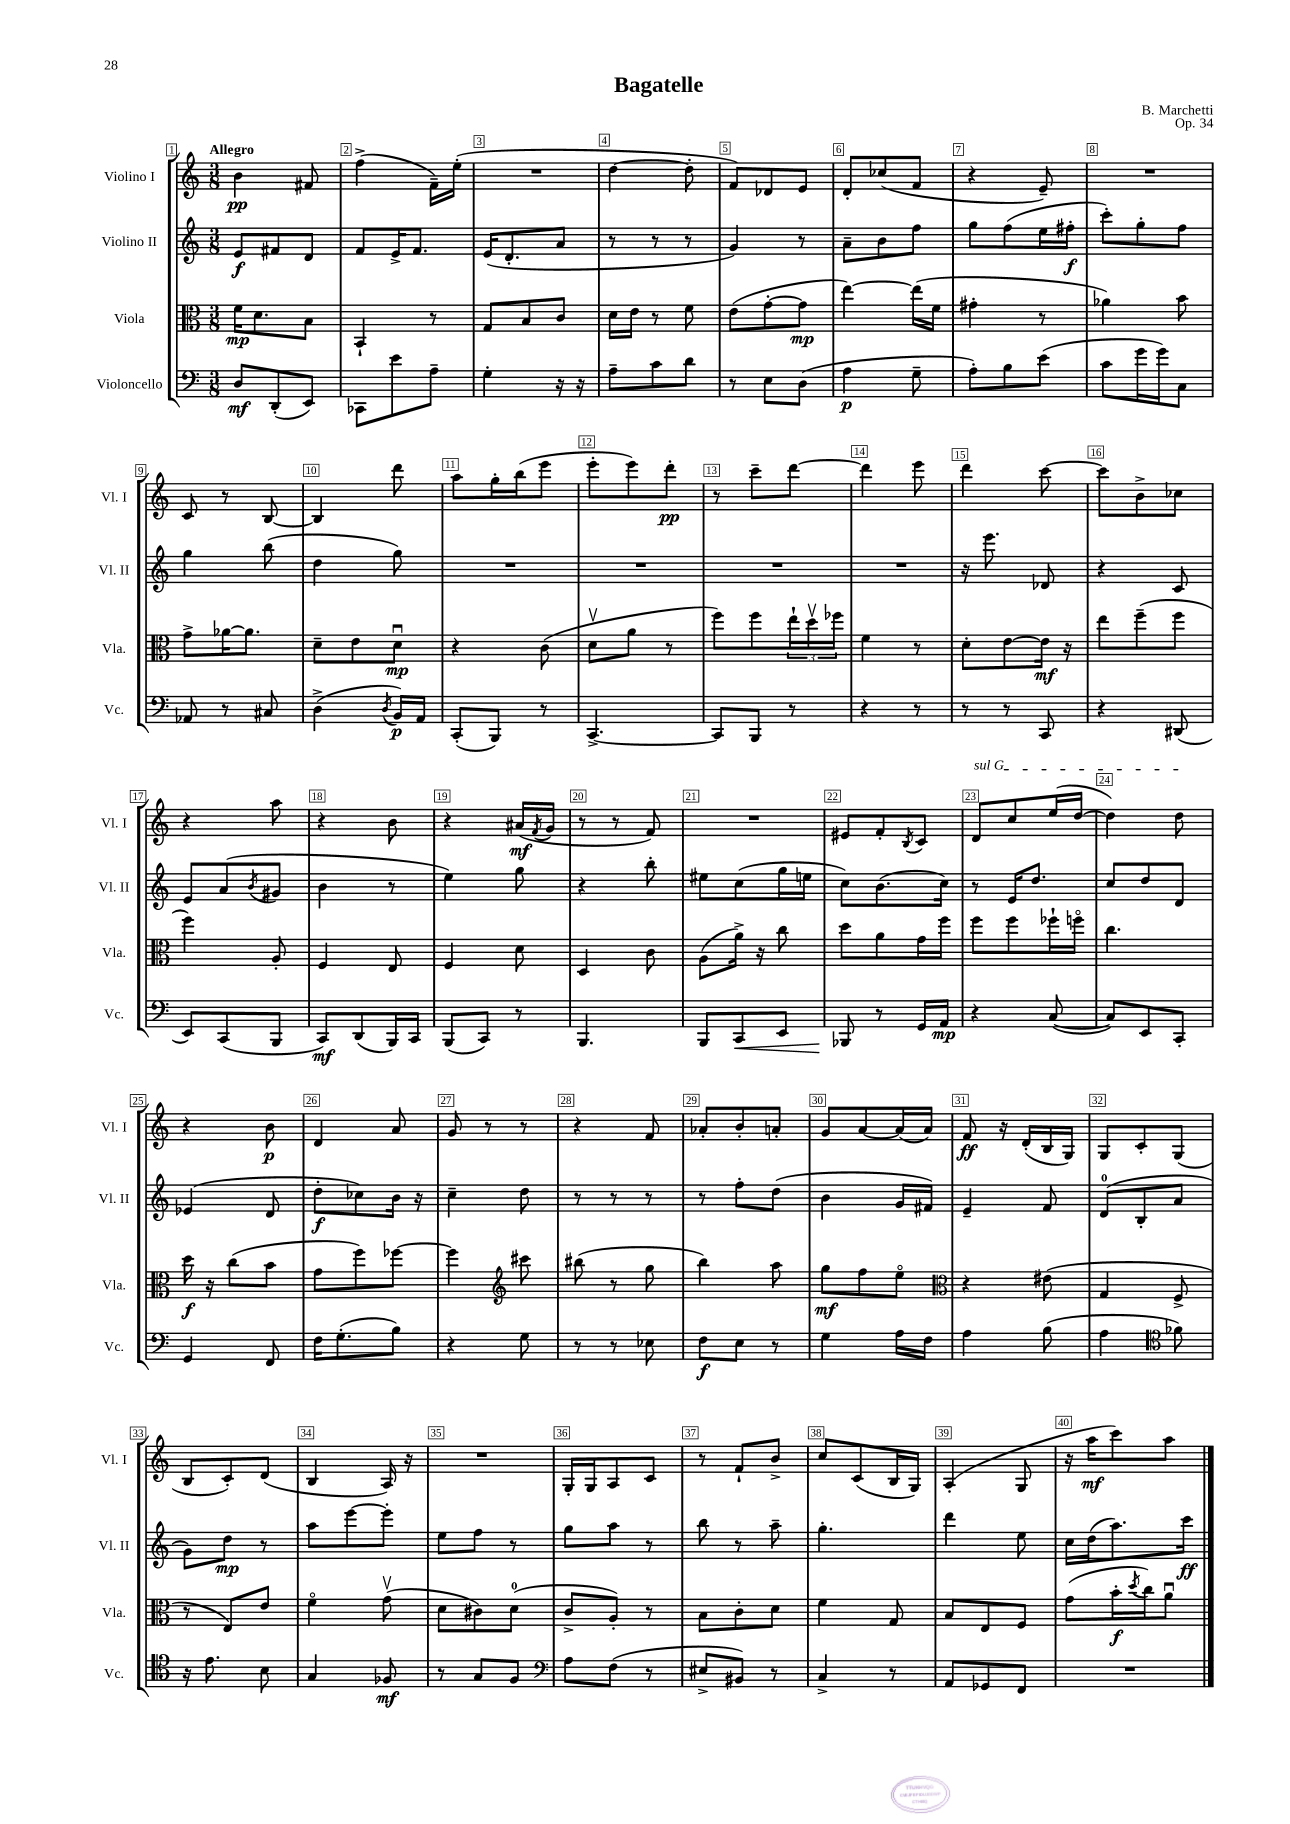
\header { title = "Bagatelle" composer = "B. Marchetti" opus = "Op. 34" }
<<
\new StaffGroup <<
\new Staff = "s0" \with { instrumentName = "Violino I" shortInstrumentName = "Vl. I" } {
    \clef treble \key c \major \numericTimeSignature \time 3/8 \tempo "Allegro"
    b'4\pp fis'8 |
    f''4->( f'16--) e''16-.( |
    R4. |
    d''4~ d''8-. |
    f'8) des'8 e'8 |
    d'8-. ces''8( f'8 |
    r4 e'8--) |
    R4. |
    c'8 r8 b8~ |
    b4 d'''8 |
    a''8 g''16-. b''16( e'''8 |
    e'''8-. e'''8) d'''8-.\pp |
    r8 c'''8-- d'''8~ |
    d'''4 e'''8 |
    d'''4 c'''8~ |
    c'''8 b'8-> ces''8 |
    r4 a''8 |
    r4 b'8 |
    r4 ais'16\mf( \acciaccatura { f'8 } g'16 |
    r8 r8 f'8) |
    R4. |
    eis'8 f'8-. \acciaccatura { b8 } c'8 |
    \once \override TextSpanner.bound-details.left.text = \markup { \italic "sul G" } d'8\startTextSpan c''8 e''16( d''16~ |
    d''4) d''8\stopTextSpan |
    r4 b'8\p |
    d'4 a'8 |
    g'8 r8 r8 |
    r4 f'8 |
    aes'8-. b'8-. a'8-. |
    g'8 a'8~ a'16( a'16) |
    f'8\ff r16 d'16-.( b16 g16) |
    g8 c'8-. g8( |
    b8 c'8-.) d'8( |
    b4 a16) r16 |
    R4. |
    g16-. g16 a8 c'8 |
    r8 f'8-! b'8-> |
    c''8 c'8( b16 g16) |
    a4-.( g8 |
    r16 a''16\mf c'''8) a''8 \bar "|." |
}
\new Staff = "s1" \with { instrumentName = "Violino II" shortInstrumentName = "Vl. II" } {
    \clef treble \key c \major \numericTimeSignature \time 3/8
    e'8\f fis'8 d'8 |
    f'8 e'16-> f'8. |
    e'16( d'8.-. a'8 |
    r8 r8 r8 |
    g'4) r8 |
    a'8-- b'8 f''8 |
    g''8 f''8( e''16 fis''16-.\f |
    c'''8-.) g''8-. f''8 |
    g''4 b''8( |
    d''4 g''8) |
    R4. |
    R4. |
    R4. |
    R4. |
    r16 e'''8. des'8 |
    r4 c'8 |
    e'8 a'8( \acciaccatura { b'8 } gis'8 |
    b'4 r8 |
    e''4) g''8 |
    r4 b''8-. |
    eis''8 c''8( g''16 e''16 |
    c''8) b'8.( c''16) |
    r8 e'16 d''8. |
    c''8 d''8 d'8 |
    ees'4( d'8 |
    d''8-.\f ces''8) b'16 r16 |
    c''4-- d''8 |
    r8 r8 r8 |
    r8 f''8-. d''8( |
    b'4 g'16 fis'16) |
    e'4-- f'8 |
    d'8-0( b8-. a'8 |
    g'8) d''8\mp r8 |
    a''8 e'''8~ e'''8-. |
    e''8 f''8 r8 |
    g''8 a''8 r8 |
    b''8 r8 a''8-- |
    g''4.-. |
    d'''4 e''8 |
    c''16 d''16( a''8.) c'''16\ff \bar "|." |
}
\new Staff = "s2" \with { instrumentName = "Viola" shortInstrumentName = "Vla." } {
    \clef alto \key c \major \numericTimeSignature \time 3/8
    f'16\mp d'8. b8 |
    b,4-! r8 |
    g8 b8 c'8 |
    d'16 e'16 r8 f'8 |
    e'8( g'8~-. g'8\mp |
    e''4~) e''16( f'16 |
    gis'4-. r8 |
    aes'4) b'8 |
    g'8-> aes'16~ aes'8. |
    d'8-- e'8 d'8\downbow\mp |
    r4 c'8( |
    d'8\upbow a'8 r8 |
    f''8) f''8 \tuplet 3/2 { e''16-! d''16\upbow fes''16 } |
    f'4 r8 |
    d'8-. e'8~ e'16\mf r16 |
    e''8 f''8--( f''8 |
    f''4) a8-. |
    f4 e8 |
    f4 d'8 |
    d4 c'8 |
    a8( a'16->) r16 c''8 |
    d''8 a'8 g'16 f''16 |
    f''8 f''8 fes''16-! f''16\flageolet |
    c''4. |
    d''16\f r16 c''8( b'8 |
    g'8 f''8) fes''8~ |
    fes''4 \clef treble cis'''8 |
    bis''8( r8 g''8 |
    b''4) a''8 |
    g''8\mf f''8 e''8\flageolet |
    \clef alto r4 eis'8( |
    g4 f8-> |
    r8 e8) e'8 |
    f'4\flageolet g'8\upbow( |
    d'8 cis'8) d'8-0( |
    c'8-> a8-.) r8 |
    b8 c'8-. d'8 |
    f'4 g8 |
    b8 e8 f8 |
    g'8( b'16-.\f \acciaccatura { d''8 } c''16) a'8\downbow \bar "|." |
}
\new Staff = "s3" \with { instrumentName = "Violoncello" shortInstrumentName = "Vc." } {
    \clef bass \key c \major \numericTimeSignature \time 3/8
    d8\mf d,8-.( e,8) |
    ces,8 e'8 a8-- |
    g4-. r16 r16 |
    a8-- c'8 d'8 |
    r8 e8 d8( |
    a4\p g8-- |
    a8-.) b8 e'8( |
    c'8 g'16 g'16) c8 |
    aes,8 r8 cis8 |
    d4->( \acciaccatura { d8 } b,16\p) a,16 |
    c,8-.( b,,8) r8 |
    c,4.~-> |
    c,8 b,,8 r8 |
    r4 r8 |
    r8 r8 c,8 |
    r4 dis,8( |
    e,8) c,8( b,,8 |
    c,8\mf) d,8( b,,16) c,16 |
    b,,8( c,8) r8 |
    b,,4. |
    b,,8 c,8\< e,8 |
    bes,,8\! r8 g,16 a,16\mp |
    r4 c8~( |
    c8) e,8 c,8-. |
    g,4 f,8 |
    f16 g8.-.( b8) |
    r4 g8 |
    r8 r8 ees8 |
    f8\f e8 r8 |
    g4 a16 f16 |
    a4 b8( |
    a4 \clef tenor fes'8) |
    r16 e'8. b8 |
    g4 fes8\mf |
    r8 g8 f8 |
    \clef bass a8 f8( r8 |
    eis8-> bis,8) r8 |
    c4-> r8 |
    a,8 ges,8 f,8 |
    R4. \bar "|." |
}
>>
>>
\layout { \context { \Score \override BarNumber.break-visibility = ##(#f #t #t) barNumberVisibility = #all-bar-numbers-visible \override BarNumber.stencil = #(make-stencil-boxer 0.1 0.3 ly:text-interface::print) } }
